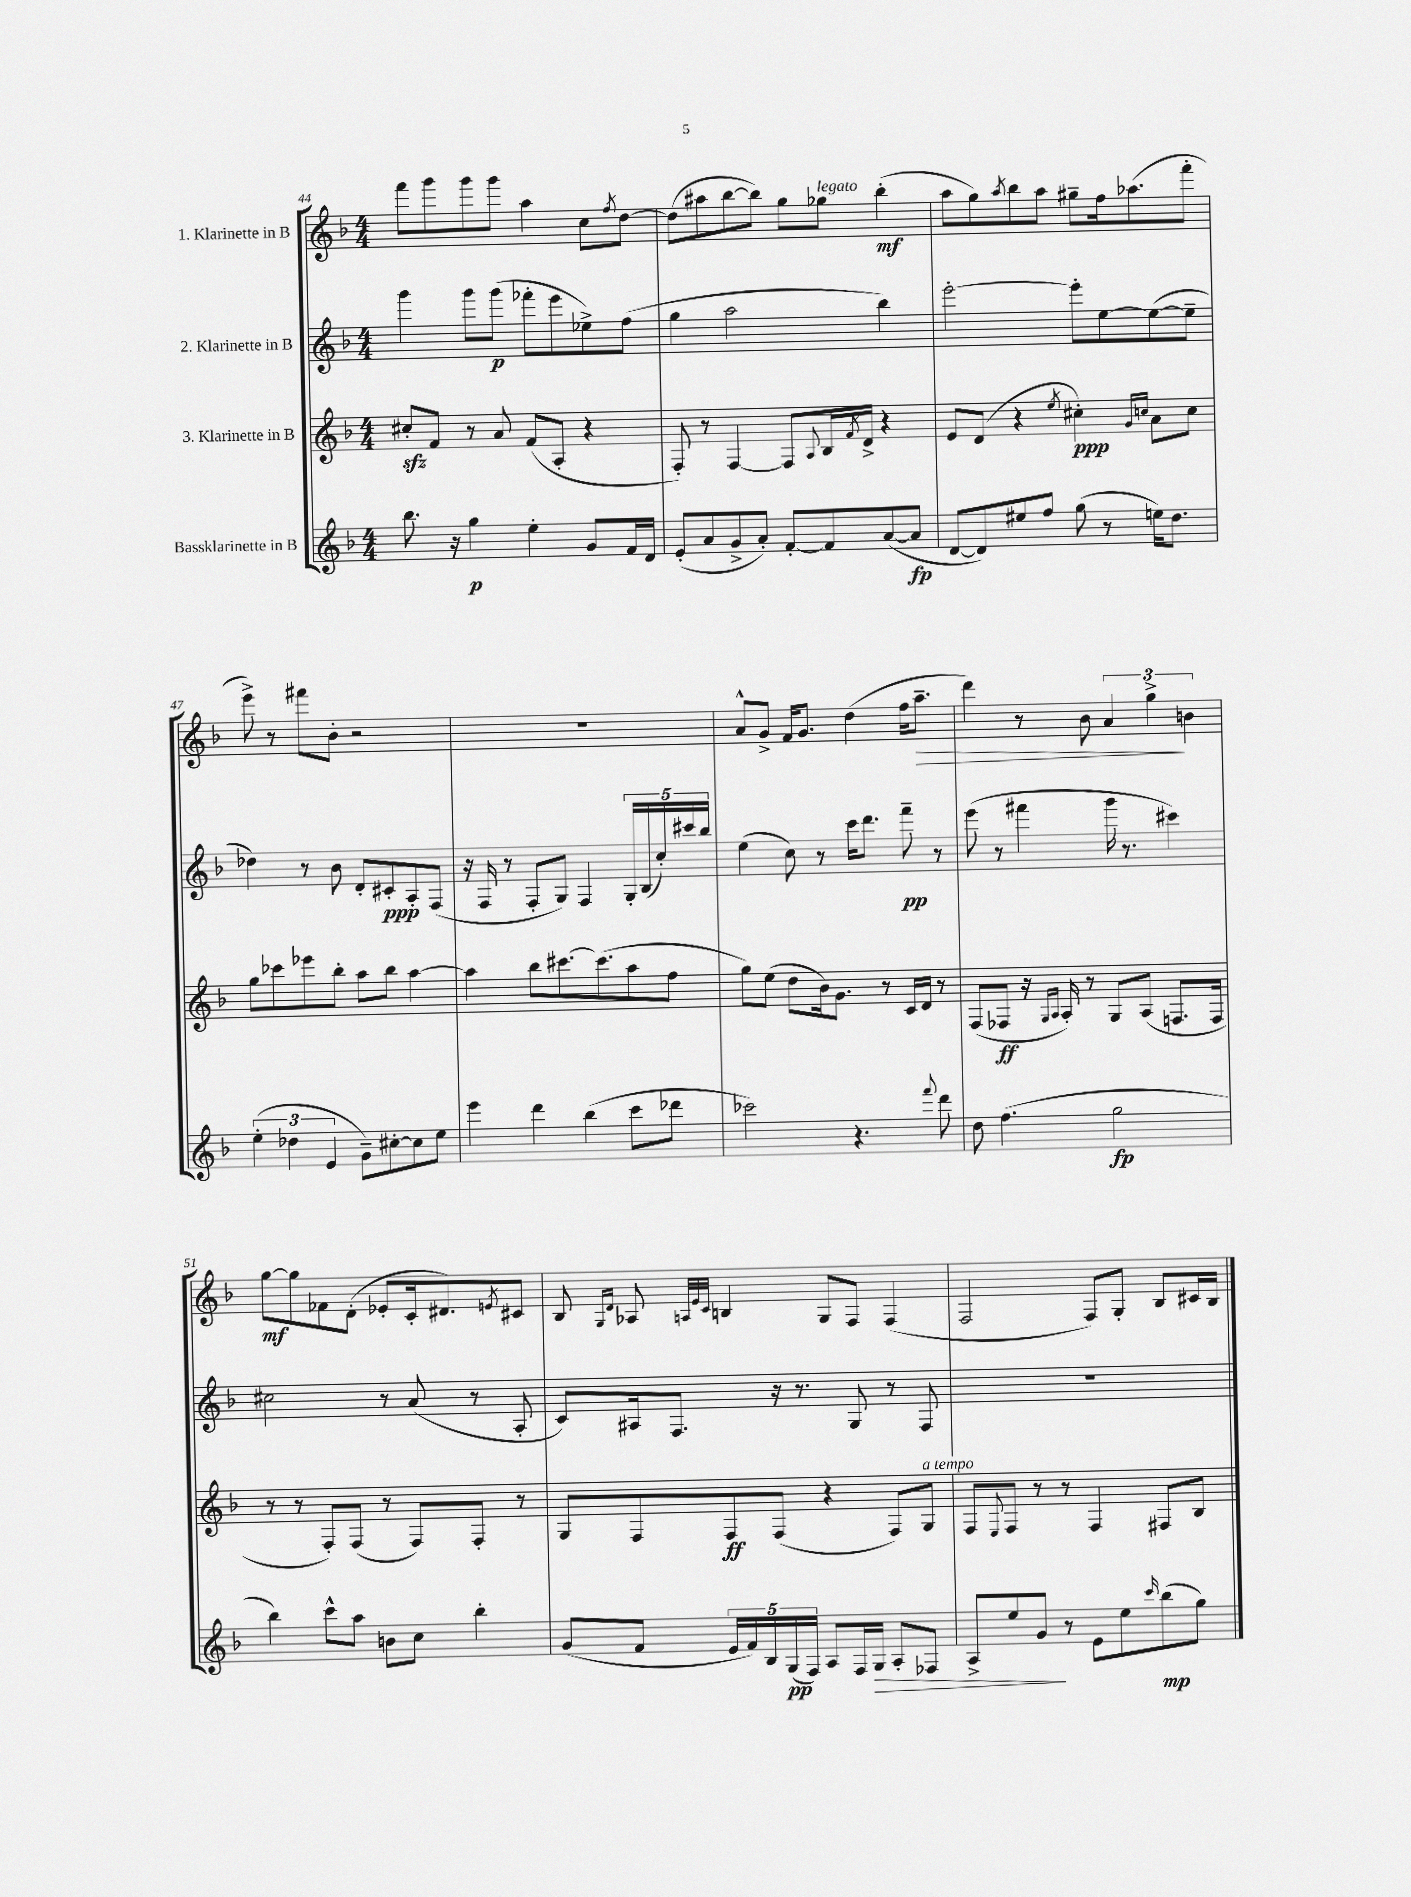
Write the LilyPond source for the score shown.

<<
\new StaffGroup <<
\new Staff = "s0" \with { instrumentName = "1. Klarinette in B" } {
    \clef treble \key f \major \numericTimeSignature \time 4/4
    f'''8 g'''8 g'''8 g'''8 a''4 c''8 \acciaccatura { f''8 } d''8~ |
    d''8( ais''8 bes''8~ bes''8) g''8 ges''8^\markup { \italic "legato" } bes''4-.\mf( |
    a''8 g''8) \acciaccatura { a''8 } bes''8 a''8 gis''8-- f''16 aes''8.( f'''8-. |
    e'''8->) r8 fis'''8 bes'8-. r2 |
    R1 |
    a'8-^ g'8-> f'16 g'8. d''4( f''16 a''8.--\> |
    d'''4) r8 bes'8 \tuplet 3/2 { a'4 g''4->\! b'4 } |
    g''8~\mf g''8 fes'8 d'8-.( ees'8-. c'16-. dis'8.) \acciaccatura { e'8 } cis'8 |
    bes8 \grace { g16 d'16 } aes8 \grace { a32 e'32 c'32 } b4 g8 f8 f4( |
    f2 f8) g8-. bes8 cis'16 bes16 \bar "|." |
}
\new Staff = "s1" \with { instrumentName = "2. Klarinette in B" } {
    \clef treble \key f \major \numericTimeSignature \time 4/4
    g'''4 g'''8 g'''8\p( fes'''8-. e'''8 ees''8->) f''8( |
    g''4 a''2 bes''4) |
    e'''2~-. e'''8-. e''8~ e''8~( e''8-- |
    des''4) r8 bes'8 d'8-. cis'8-.\ppp a8-. f8( |
    r16 f16 r8 f8-. g8) f4 \tuplet 5/4 { g16-. bes16( c''16-.) cis'''16 bes''16 } |
    e''4( c''8) r8 c'''16 d'''8. f'''8--\pp r8 |
    e'''8( r8 fis'''4 g'''16 r8. cis'''4) |
    cis''2 r8 a'8( r8 a8-. |
    c'8) ais16 f8. r16 r8. g8 r8 f8 |
    R1 \bar "|." |
}
\new Staff = "s2" \with { instrumentName = "3. Klarinette in B" } {
    \clef treble \key f \major \numericTimeSignature \time 4/4
    cis''8-.\sfz f'8 r8 a'8 f'8( a8-. r4 |
    f8-.) r8 f4~ f8 \appoggiatura { a8 } bes16 \acciaccatura { f'8 } d'16-> r4 |
    e'8 d'8( r4 \acciaccatura { e''8 } cis''4-.\ppp) \grace { g'16 c''16 } a'8 c''8 |
    g''8 ces'''8 ees'''8 bes''8-. a''8 bes''8 a''4~ |
    a''4 bes''8 cis'''8.~ cis'''8.( a''8 f''8 |
    g''8) e''8( d''8 bes'16) g'8. r8 c'16 d'16 r8 |
    f8( fes8\ff r16 \grace { g16 a16 } a16-.) r8 g8 a8( f8. f16 |
    r8 r8 f8-.) f8( r8 f8) f8-. r8 |
    g8 f8 f8\ff f8( r4 f8) g8^\markup { \italic "a tempo" } |
    f8 \appoggiatura { e8 } f8 r8 r8 f4 fis8 bes8 \bar "|." |
}
\new Staff = "s3" \with { instrumentName = "Bassklarinette in B" } {
    \clef treble \key f \major \numericTimeSignature \time 4/4
    bes''8. r16 g''4\p e''4-. g'8 f'16 d'16 |
    e'8-.( a'8 g'8-> a'8-.) f'8~-. f'8 a'8~( a'8\fp |
    d'8~ d'8) eis''8 f''8 g''8( r8 e''16) d''8. |
    \tuplet 3/2 { e''4-.( des''4 e'4 } g'8--) cis''8~-. cis''8 e''8 |
    e'''4 d'''4 bes''4( c'''8 des'''8 |
    ces'''2) r4. \appoggiatura { f'''8 } d'''8 |
    d''8 f''4.( g''2\fp |
    bes''4) c'''8-^ a''8 b'8 c''8 bes''4-. |
    g'8( f'8 \tuplet 5/4 { e'16 f'16) bes16 g16\pp( f16) } a8 f16 g16\> a8-. fes8 |
    a8-> e''8 g'8\! r8 e'8 e''8 \grace { c'''16 } bes''8\mp( g''8) \bar "|." |
}
>>
>>
\layout { \context { \Score currentBarNumber = #44 } }
